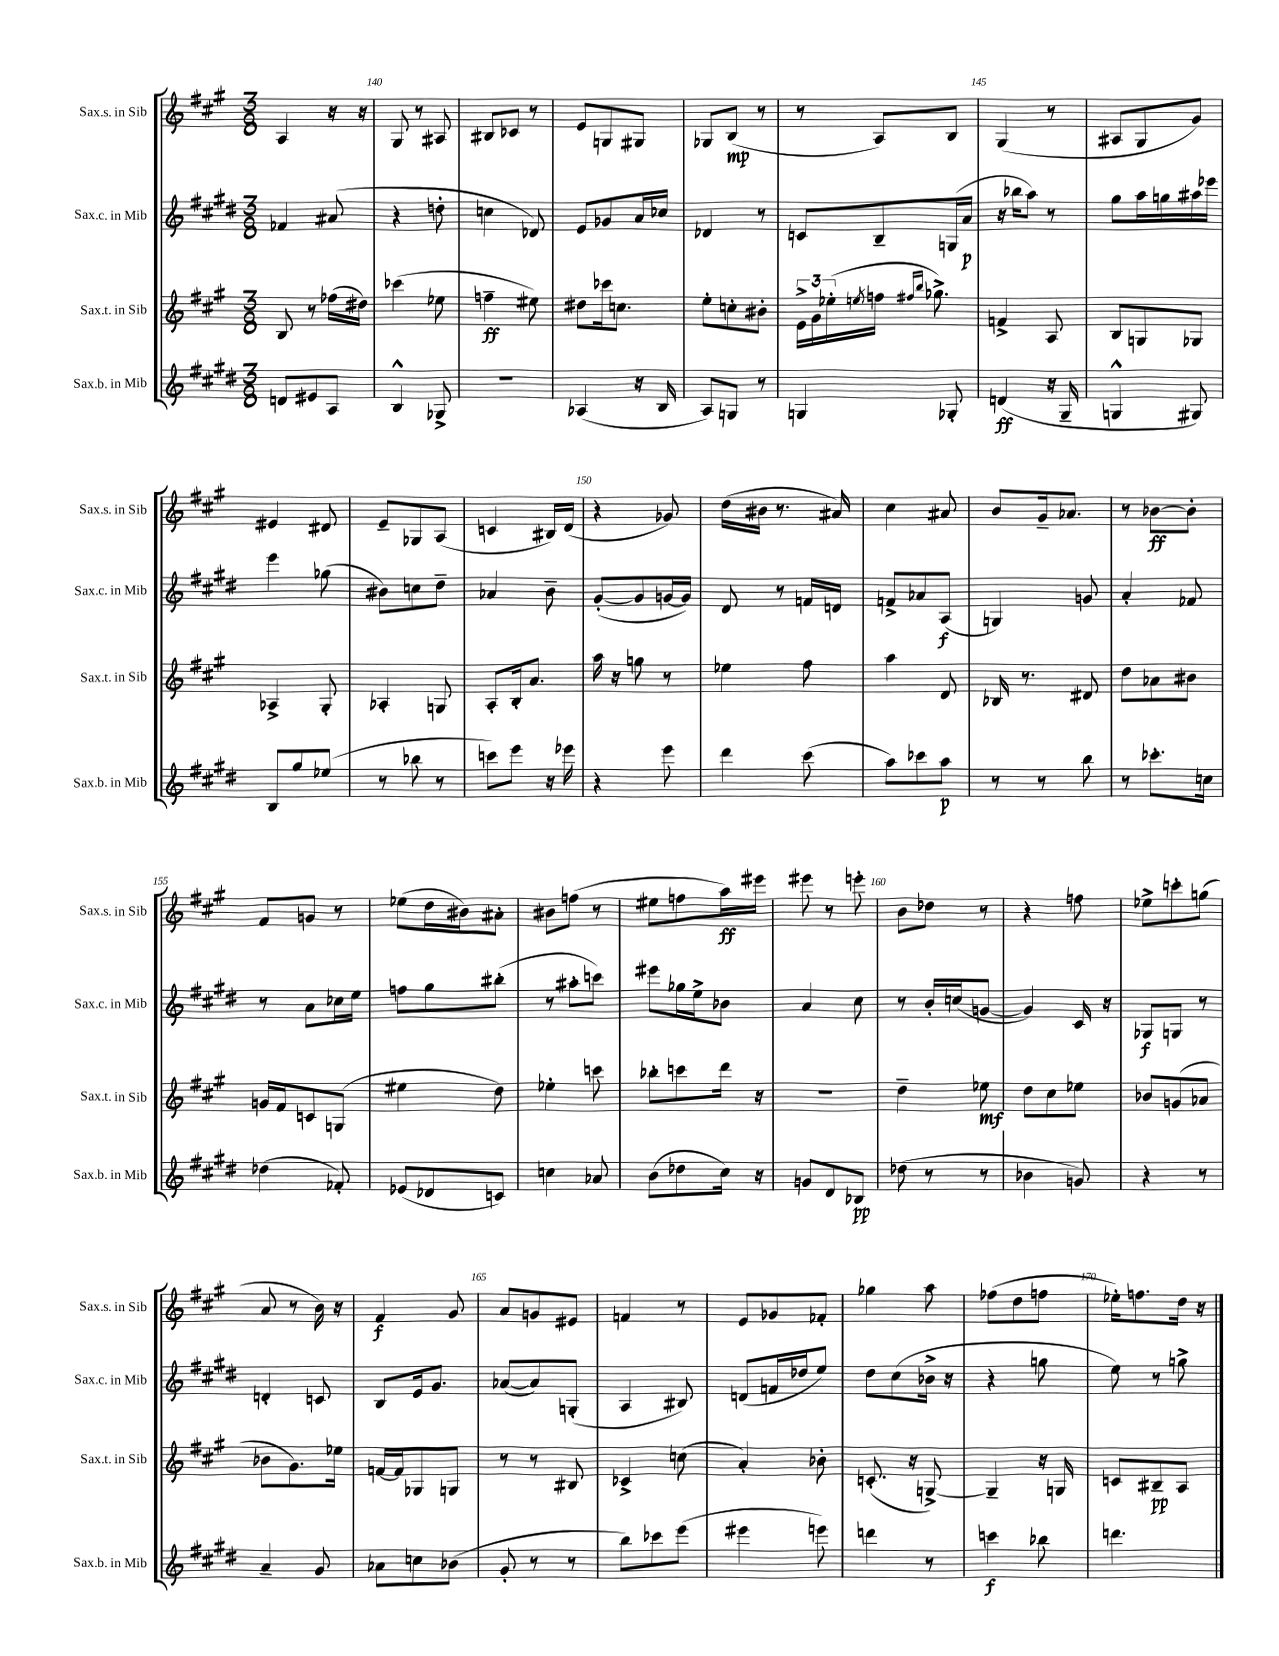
<<
\new StaffGroup <<
\new Staff = "s0" \with { instrumentName = "Sax.s. in Sib" shortInstrumentName = "Sax.s. in Sib" } {
    \clef treble \key a \major \numericTimeSignature \time 3/8
    a4 r16 r16 |
    gis8 r8 ais8 |
    bis8 ces'8 r8 |
    e'8 g8 gis8 |
    ges8 b8\mp( r8 |
    r8 a8) b8 |
    gis4( r8 |
    ais8 gis8 gis'8) |
    eis'4 dis'8 |
    e'8-- ges8 a8( |
    c'4 bis16) d'16( |
    r4 ges'8) |
    d''16( bis'16 r8. ais'16) |
    cis''4 ais'8 |
    b'8 gis'16-- aes'8. |
    r8 bes'8~\ff bes'8-. |
    fis'8 g'8 r8 |
    ees''8( d''16 bis'16) ais'8-. |
    bis'8 f''8( r8 |
    eis''8 f''8 a''16\ff) eis'''16 |
    eis'''8 r8 e'''8-. |
    b'8 des''8 r8 |
    r4 f''8 |
    ees''8-> c'''8-. g''8( |
    a'8 r8 b'16) r16 |
    fis'4\f gis'8 |
    a'8 g'8 eis'8 |
    f'4 r8 |
    e'8 ges'8 fes'8-. |
    ges''4 a''8 |
    fes''8( d''8 f''8 |
    ees''16-.) f''8. d''16 r16 \bar "|." |
}
\new Staff = "s1" \with { instrumentName = "Sax.c. in Mib" shortInstrumentName = "Sax.c. in Mib" } {
    \clef treble \key e \major \numericTimeSignature \time 3/8
    fes'4 ais'8( |
    r4 d''8-. |
    c''4 des'8) |
    e'8 ges'8 a'16 ces''16 |
    des'4 r8 |
    c'8 b8-- g16( a'16\p |
    r16 bes''16 a''8) r8 |
    gis''8 a''16 g''16 ais''16 ees'''16 |
    e'''4 ges''8( |
    bis'8) c''8 dis''8-- |
    aes'4 b'8-- |
    gis'8~-.( gis'8 g'16~ g'16) |
    dis'8 r8 f'16 d'16 |
    f'8-> aes'8 a8\f( |
    g4) g'8 |
    a'4-. fes'8 |
    r8 a'8 ces''16 e''16 |
    f''8 gis''8 bis''8-.( |
    r8 ais''8-. c'''8) |
    eis'''8 ges''16 e''16-> bes'8 |
    a'4 cis''8 |
    r8 b'16-. c''16( g'8~ |
    g'4) cis'16 r16 |
    ges8\f g8 r8 |
    d'4-. c'8 |
    b8 e'16 gis'8. |
    aes'8~( aes'8) g8-.( |
    a4 bis8) |
    d'8( f'16 des''16 e''8) |
    dis''8 cis''8( bes'16-> r16 |
    r4 g''8 |
    e''8) r8 g''8-> \bar "|." |
}
\new Staff = "s2" \with { instrumentName = "Sax.t. in Sib" shortInstrumentName = "Sax.t. in Sib" } {
    \clef treble \key a \major \numericTimeSignature \time 3/8
    b8 r8 fes''16( dis''16) |
    ces'''4( ees''8 |
    f''4--\ff eis''8) |
    dis''8 ces'''16 c''8. |
    e''8-. c''8-. bis'8-. |
    \tuplet 3/2 { e'16-> gis'16 ees''16-.( } \acciaccatura { e''8 } f''16 \grace { fis''16 b''16 } ges''8.->) |
    f'4-> a8 |
    b8 g8 ges8 |
    aes4-> gis8-. |
    aes4-. g8 |
    a8-. b16-. a'8. |
    a''16 r16 g''8 r8 |
    ees''4 fis''8 |
    a''4 d'8 |
    bes16 r8. dis'8 |
    d''8 aes'8 bis'8 |
    g'16 fis'16 c'8 g8( |
    eis''4 d''8) |
    ees''4-. c'''8 |
    bes''8-. c'''8 d'''16 r16 |
    r4. |
    d''4-- ees''8\mf |
    d''8 cis''8 ees''8 |
    bes'8 g'8( aes'8 |
    bes'8 gis'8.) ees''16 |
    f'16~ f'16 ges8 g8 |
    r8 r8 bis8 |
    ces'4-> c''8( |
    a'4-.) bes'8-. |
    c'8.-.( r16 g8~->) |
    g4-- r16 g16 |
    c'8 bis8--\pp a8 \bar "|." |
}
\new Staff = "s3" \with { instrumentName = "Sax.b. in Mib" shortInstrumentName = "Sax.b. in Mib" } {
    \clef treble \key e \major \numericTimeSignature \time 3/8
    d'8 eis'8 a8 |
    b4-^ ges8-> |
    R4. |
    aes4( r16 b16 |
    a8) g8 r8 |
    g4 ges8-. |
    d'4\ff( r16 gis16-- |
    g4-^ gis8) |
    b8 gis''8 ees''8( |
    r8 bes''8 r8 |
    c'''8) e'''8 r16 ees'''16 |
    r4 e'''8 |
    dis'''4 cis'''8( |
    a''8) ces'''8 a''8\p |
    r8 r8 b''8 |
    r8 ces'''8.-. c''16 |
    des''4( fes'8-.) |
    ees'8( des'8 c'8) |
    c''4 aes'8 |
    b'8( des''8 cis''16) r16 |
    g'8 dis'8 bes8\pp |
    des''8( r8 r8 |
    bes'4 g'8) |
    r4 r8 |
    a'4-- gis'8 |
    aes'8 c''8 bes'8( |
    gis'8-. r8 r8 |
    b''8) ces'''8 e'''8( |
    eis'''4 e'''8) |
    d'''4 r8 |
    c'''4\f bes''8 |
    d'''4. \bar "|." |
}
>>
>>
\layout { \context { \Score currentBarNumber = #139 \override BarNumber.break-visibility = ##(#f #t #t) barNumberVisibility = #(every-nth-bar-number-visible 5) } }
